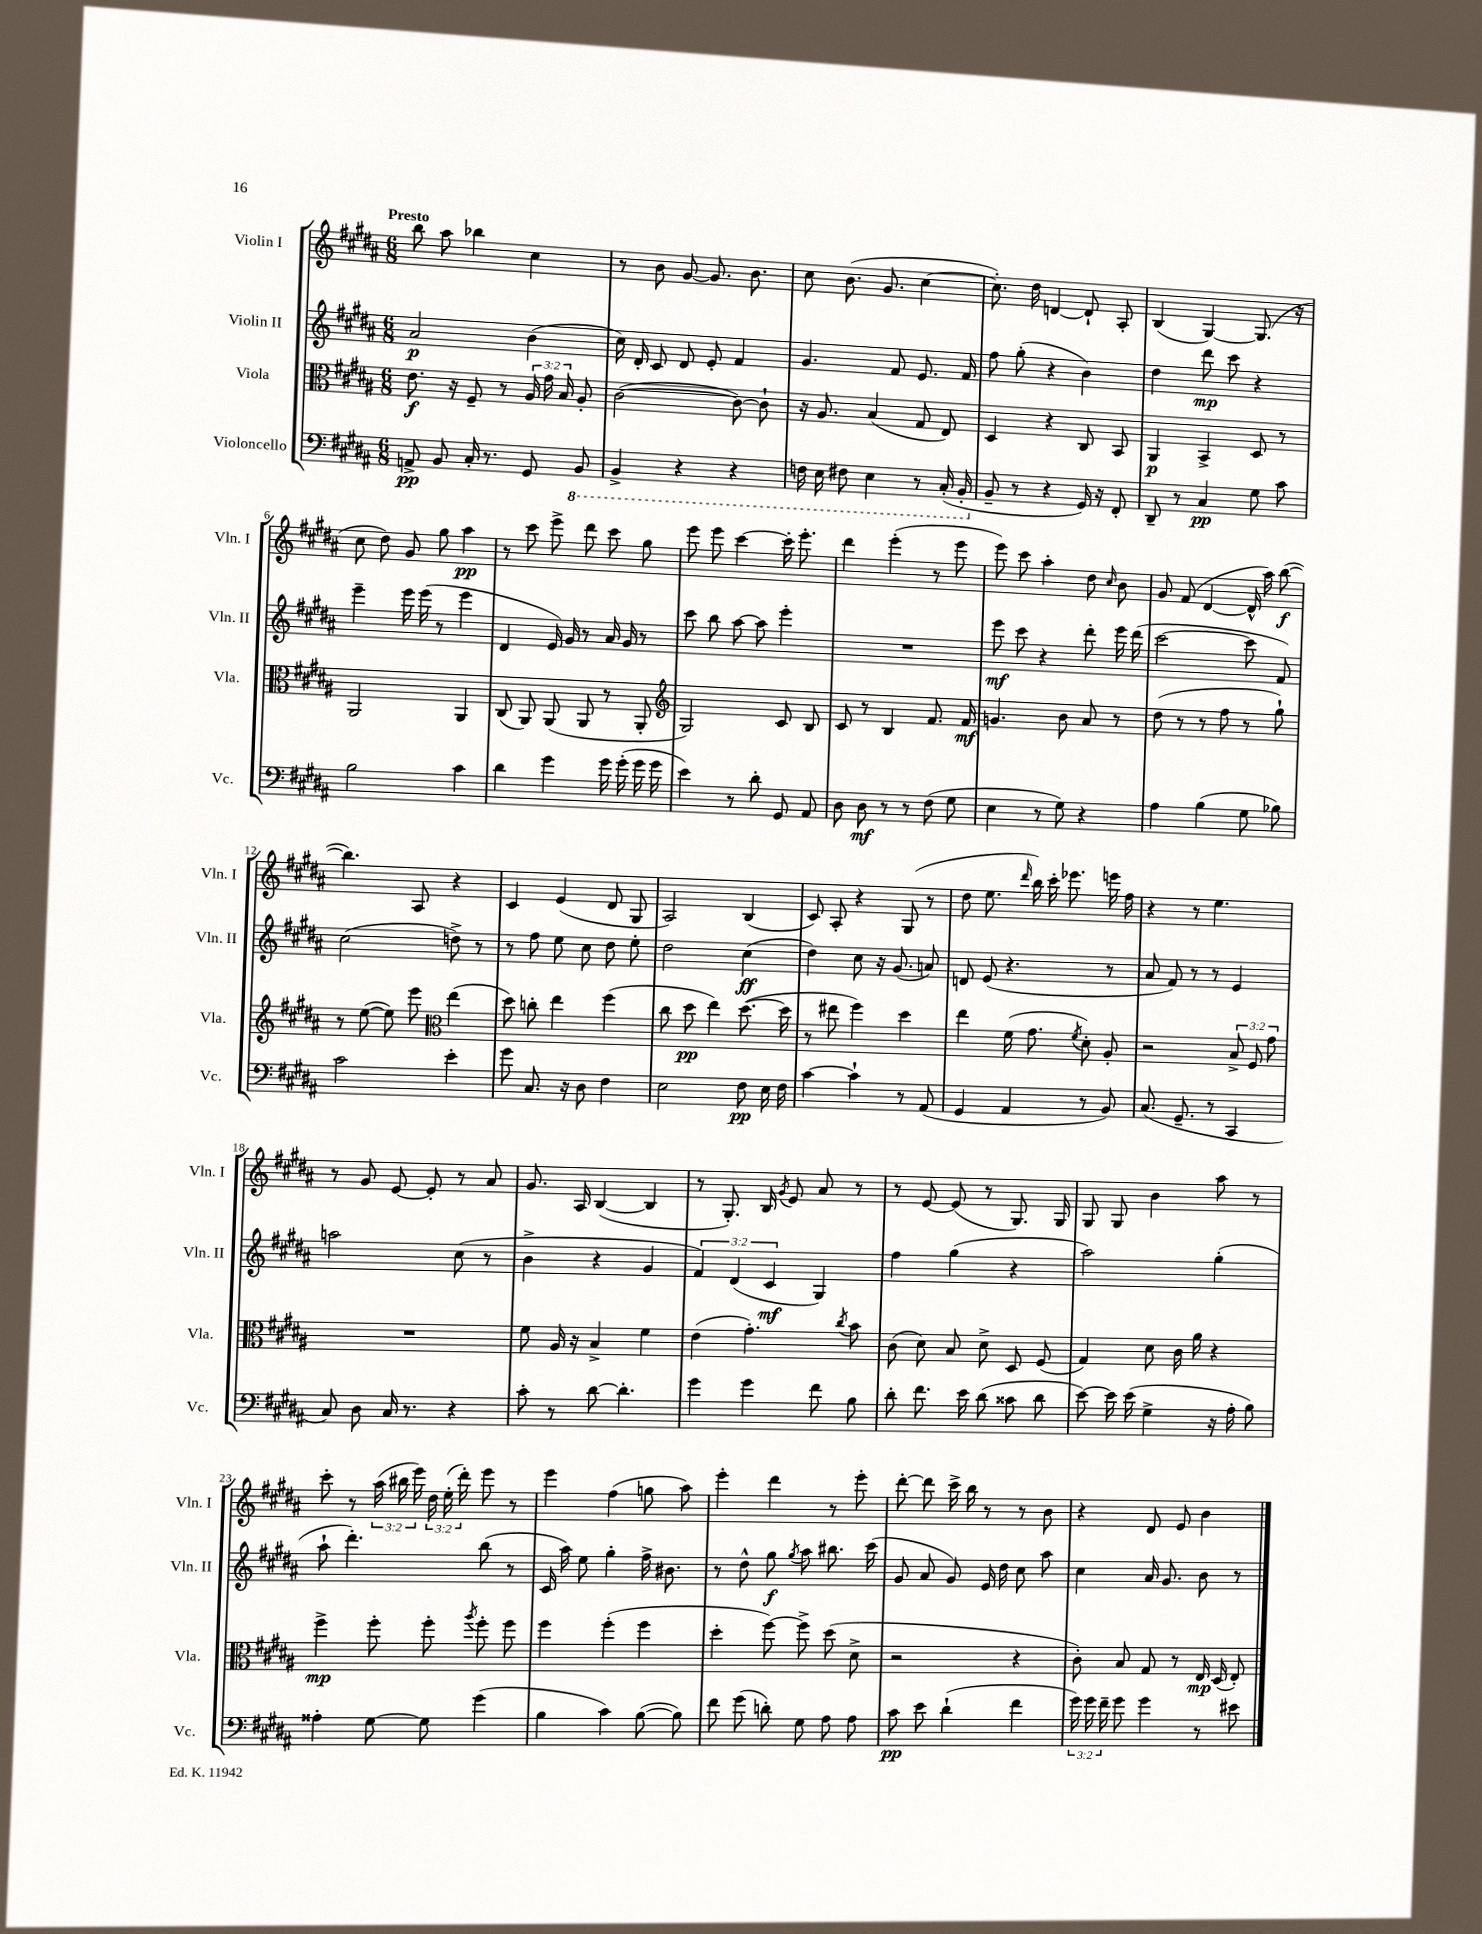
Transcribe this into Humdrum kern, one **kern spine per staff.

**kern	**dynam	**kern	**dynam	**kern	**dynam	**kern	**dynam
*part4	*part4	*part3	*part3	*part2	*part2	*part1	*part1
*staff4	*staff4	*staff3	*staff3	*staff2	*staff2	*staff1	*staff1
*I"Violoncello	*	*I"Viola	*	*I"Violin II	*	*I"Violin I	*
*I'Vc.	*	*I'Vla.	*	*I'Vln. II	*	*I'Vln. I	*
*clefF4	*	*clefC3	*	*clefG2	*	*clefG2	*
*k[f#c#g#d#a#]	*	*k[f#c#g#d#a#]	*	*k[f#c#g#d#a#]	*	*k[f#c#g#d#a#]	*
*M6/8	*	*M6/8	*	*M6/8	*	*M6/8	*
=1	=1	=1	=1	=1	=1	=1	=1
!	!	!	!	!	!	!LO:TX:a:B:t=Presto	!
8AAn^/	pp	8.e\	f	2a#/	p	8bb\	.
8BB/	.	.	.	.	.	8aa#\	.
.	.	16r	.	.	.	.	.
16C#'/	.	8F#~/	.	.	.	4bb-X\	.
8.r	.	.	.	.	.	.	.
.	.	8r	.	.	.	.	.
8GG#/	.	24A#/	.	(4b\	.	4cc#\	.
.	.	24g#\	.	.	.	.	.
.	.	24B/	.	.	.	.	.
*8ba	*	*	*	*	*	*	*
8BBB/	.	8A#'/	.	.	.	.	.
=2	=2	=2	=2	=2	=2	=2	=2
4BBB^/	.	([2c#\	.	16cc#\)	.	8r	.
.	.	.	.	16d#'/	.	.	.
.	.	.	.	8c#/	.	8b\	.
4r	.	.	.	8d#/	.	[8g#/	.
.	.	.	.	8e'/	.	8.g#/]	.
4r	.	8c#\_)	.	4f#/	.	.	.
.	.	.	.	.	.	8.b\	.
.	.	8c#`\]	.	.	.	.	.
=3	=3	=3	=3	=3	=3	=3	=3
16FFn\	.	16r	.	4.g#/	.	8cc#\	.
16EE\	.	8.A#/	.	.	.	.	.
8FF#X\	.	.	.	.	.	(8.b\	.
4EE\	.	(4B/	.	.	.	.	.
.	.	.	.	.	.	8.g#/	.
.	.	.	.	8f#/	.	.	.
8r	.	8G#/	.	8.e/	.	[4cc#\	.
(16CC#'/	.	8E/)	.	.	.	.	.
16BBB'/	.	.	.	16f#/	.	.	.
=4	=4	=4	=4	=4	=4	=4	=4
*X8ba	*	*	*	*	*	*	*
8BB~/	.	4D#/	.	8ff#\	.	8.cc#'\])	.
8r	.	.	.	(8gg#'\	.	.	.
.	.	.	.	.	.	16dd#\	.
4r	.	4r	.	4r	.	[4dn/	.
16GG#/)	.	8C#/	.	4b\)	.	8d`/]	.
16r	.	.	.	.	.	.	.
8FF#'/	.	8BB/	.	.	.	8A#'/	.
=5	=5	=5	=5	=5	=5	=5	=5
8DD#~/	.	4AA#/	p	4dd#\	.	(4B/	.
8r	.	.	.	.	.	.	.
4C#/	pp	4BB^/	.	8ddd#\	mp	[4G#/)	.
.	.	.	.	8ccc#\	.	.	.
8G#\	.	8D#/	.	4r	.	(8.G#/]	.
8c#\	.	8r	.	.	.	.	.
.	.	.	.	.	.	16r	.
!!LO:LB:g=z
=6	=6	=6	=6	=6	=6	=6	=6
2B\	.	2AA#/	.	4eee~\	.	8cc#\	.
.	.	.	.	.	.	8dd#\)	.
.	.	.	.	16eee\	.	8g#/	.
.	.	.	.	(16eee\	.	.	.
.	.	.	.	8r	.	8gg#\	.
4c#\	.	4AA#/	.	4eee\	.	4aa#\	pp
=7	=7	=7	=7	=7	=7	=7	=7
4d#\	.	(8C#/	.	4d#/	.	8r	.
.	.	8AA#/)	.	.	.	8ccc#\	.
4g#\	.	(8AA#/	.	16e/)	.	8eee^\	.
.	.	.	.	16g#/	.	.	.
.	.	8AA#/	.	8r	.	8ddd#\	.
16g#\	.	8r	.	16a#/	.	8ccc#\	.
(16g#'\	.	.	.	16g#/	.	.	.
16g#\	.	8AA#'/	.	8r	.	8gg#\	.
16g#\	.	.	.	.	.	.	.
=8	=8	=8	=8	=8	=8	=8	=8
*	*	*clefG2	*	*	*	*	*
4e\)	.	2G#/)	.	8ccc#\	.	8eee\	.
.	.	.	.	8bb\	.	8eee\	.
8r	.	.	.	[8aa#\	.	[4ccc#\	.
8d#'\	.	.	.	8aa#\]	.	.	.
8GG#/	.	8c#/	.	4eee'\	.	16ccc#'\]	.
.	.	.	.	.	.	8.eee'\	.
8AA#/	.	8B/	.	.	.	.	.
=9	=9	=9	=9	=9	=9	=9	=9
8D#\	.	8c#/	.	2.r	.	4ddd#\	.
8D#\	mf	8r	.	.	.	.	.
8r	.	4B/	.	.	.	(4eee'\	.
8r	.	.	.	.	.	.	.
(8F#\	.	8.f#/	.	.	.	8r	.
8G#\	.	.	.	.	.	8eee\	.
.	.	16f#/	mf	.	.	.	.
=10	=10	=10	=10	=10	=10	=10	=10
4E\	.	4.gn/	.	8eee\	mf	8eee\)	.
.	.	.	.	8ccc#\	.	8ccc#\	.
8r	.	.	.	4r	.	4aa#'\	.
8G#\)	.	8b\	.	.	.	.	.
4r	.	8a#/	.	8ddd#'\	.	8dd#\	.
.	.	.	.	.	.	16qqcc#/	.
.	.	8r	.	16eee\	.	8b\	.
.	.	.	.	(16ddd#\	.	.	.
=11	=11	=11	=11	=11	=11	=11	=11
4A#\	.	(8dd#\	.	[2ccc#\	.	8g#/	.
.	.	8r	.	.	.	(8f#/	.
(4B\	.	8r	.	.	.	[4d#/	.
.	.	8ff#\	.	.	.	.	.
8G#\	.	8r	.	8ccc#\]	.	16d#^^/]	.
.	.	.	.	.	.	16aa#\)	.
8B-X\)	.	8gg#`\)	.	8f#/)	.	([8bb\	f
!!LO:LB:g=z
=12	=12	=12	=12	=12	=12	=12	=12
2c#\	.	8r	.	(2cc#\	.	4.bb\])	.
.	.	([8ee\	.	.	.	.	.
.	.	8ee\])	.	.	.	.	.
.	.	8eee\	.	.	.	8A#/	.
*	*	*clefC3	*	*	*	*	*
4e'\	.	(4ee\	.	8ddn^\)	.	4r	.
.	.	.	.	8r	.	.	.
=13	=13	=13	=13	=13	=13	=13	=13
8g#\	.	8dd#\)	.	8r	.	4c#/	.
8.C#/	.	8ccn'\	.	8ff#\	.	.	.
.	.	4ee\	.	8ee\	.	(4e/	.
16r	.	.	.	.	.	.	.
8D#\	.	.	.	8cc#\	.	.	.
4F#\	.	(4ff#\	.	8dd#\	.	8d#/	.
.	.	.	.	8ee'\	.	8G#/	.
=14	=14	=14	=14	=14	=14	=14	=14
2E\	.	8cc#\	.	2dd#\	.	2A#/)	.
.	.	8dd#\	pp	.	.	.	.
.	.	4ee\)	.	.	.	.	.
8F#\	pp	([8.dd#\	.	(4cc#\	ff	(4B/	.
16E\	.	.	.	.	.	.	.
16F#\	.	16dd#\]	.	.	.	.	.
=15	=15	=15	=15	=15	=15	=15	=15
[4c#\	.	8r	.	4dd#\)	.	8c#/)	.
.	.	8ee#X\	.	.	.	8A#'/	.
4c#`\]	.	4ff#\)	.	8cc#\	.	4r	.
.	.	.	.	16r	.	.	.
.	.	.	.	(8.g#/	.	.	.
8r	.	4dd#\	.	.	.	(8G#/	.
(8AA#/	.	.	.	8an/)	.	8r	.
=16	=16	=16	=16	=16	=16	=16	=16
4GG#/	.	4ee\	.	8dn/	.	8dd#\	.
.	.	.	.	(8e/	.	8.ee\	.
4AA#/	.	(16f#\	.	4.r	.	.	.
.	.	.	.	.	.	16qqddd#/	.
.	.	8.g#\	.	.	.	16bb\)	.
.	.	.	.	.	.	16ccc#'\	.
.	.	.	.	.	.	8.eee-X\	.
.	.	8qf#/	.	.	.	.	.
8r	.	8d#'\)	.	.	.	.	.
8BB/)	.	8A#'/	.	8r	.	16eeen\	.
.	.	.	.	.	.	16ff#\	.
=17	=17	=17	=17	=17	=17	=17	=17
(8.C#/	.	2r	.	8a#/	.	4r	.
.	.	.	.	8f#/)	.	.	.
8.GG#~/	.	.	.	.	.	.	.
.	.	.	.	8r	.	8r	.
8r	.	.	.	8r	.	4.ee\	.
4CC#/	.	12B^/	.	4e/	.	.	.
.	.	12F#/	.	.	.	.	.
.	.	12g#\	.	.	.	.	.
!!LO:LB:g=z
=18	=18	=18	=18	=18	=18	=18	=18
8C#/)	.	2.r	.	2aan\	.	8r	.
8D#\	.	.	.	.	.	8g#/	.
16C#/	.	.	.	.	.	[8e/	.
8.r	.	.	.	.	.	.	.
.	.	.	.	.	.	8e'/]	.
4r	.	.	.	(8cc#\	.	8r	.
.	.	.	.	8r	.	8a#/	.
=19	=19	=19	=19	=19	=19	=19	=19
8c#'\	.	8f#\	.	4b^\	.	8.g#/	.
8r	.	16A#/	.	.	.	.	.
.	.	16r	.	.	.	16A#/	.
[8d#\	.	4B^/	.	4r	.	([4B/	.
4.d#'\]	.	.	.	.	.	.	.
.	.	4f#\	.	4g#/	.	4B/]	.
=20	=20	=20	=20	=20	=20	=20	=20
4g#\	.	(4e\	.	6f#/)	.	8r	.
.	.	.	.	.	.	8.G#'/)	.
.	.	.	.	(6d#/	.	.	.
4g#\	.	4.g#'\)	.	.	.	.	.
.	.	.	.	.	.	16B/	.
.	.	.	.	6c#/	mf	.	.
.	.	.	.	.	.	8qg#/	.
.	.	.	.	.	.	8e/	.
8f#\	.	.	.	4G#/)	.	8a#/	.
.	.	8qcc#/	.	.	.	.	.
8B\	.	8b\	.	.	.	8r	.
=21	=21	=21	=21	=21	=21	=21	=21
8d#'\	.	(8c#\	.	4ff#\	.	8r	.
8.f#\	.	8d#\)	.	.	.	[8e/	.
.	.	8B/	.	(4gg#\	.	(8e/]	.
16e\	.	.	.	.	.	.	.
(8d#\	.	8d#^\	.	.	.	8r	.
8c##X\	.	8D#/	.	4r	.	8.G#/)	.
8d#\	.	(8F#/	.	.	.	.	.
.	.	.	.	.	.	16G#/	.
=22	=22	=22	=22	=22	=22	=22	=22
[8e\)	.	4G#/)	.	2aa#\)	.	8G#/	.
16e\]	.	.	.	.	.	8G#/	.
(16e\	.	.	.	.	.	.	.
4G#^\	.	8d#\	.	.	.	4b\	.
.	.	16c#\	.	.	.	.	.
.	.	16a#\	.	.	.	.	.
16r	.	4r	.	(4gg#'\	.	8aa#\	.
16A#'\	.	.	.	.	.	.	.
8B\)	.	.	.	.	.	8r	.
!!LO:LB:g=z
=23	=23	=23	=23	=23	=23	=23	=23
4A##X'\	.	4ff#^\	mp	8aa#`\	.	8ccc#'\	.
.	.	.	.	4.ddd#'\)	.	8r	.
[8G#\	.	8ff#'\	.	.	.	(24aa#\	.
.	.	.	.	.	.	24bb#X\	.
.	.	.	.	.	.	24eee\)	.
8G#\]	.	8ff#'\	.	.	.	24dd#\	.
.	.	.	.	.	.	(24ee'\	.
.	.	.	.	.	.	24ddd#'\)	.
.	.	8qaa#/	.	.	.	.	.
(4g#\	.	8ff#'\	.	(8bb\	.	8eee\	.
.	.	8ff#\	.	8r	.	8r	.
=24	=24	=24	=24	=24	=24	=24	=24
4B\	.	4ff#\	.	16c#/	.	4eee\	.
.	.	.	.	16aa#\)	.	.	.
.	.	.	.	8ee\	.	.	.
4c#\)	.	(4ff#'\	.	4gg#'\	.	(4ff#\	.
([8B\	.	4ff#\	.	16ff#^\	.	8ggn\	.
.	.	.	.	8.b#X\	.	.	.
8B\])	.	.	.	.	.	8aa#\)	.
=25	=25	=25	=25	=25	=25	=25	=25
8f#\	.	4dd#'\	.	8r	.	4eee'\	.
(8g#\	.	.	.	8dd#^^\	.	.	.
8dn'\)	.	[8ff#\)	.	8gg#\	f	4ddd#\	.
.	.	.	.	8qgg#/	.	.	.
8G#\	.	8ff#^\]	.	8aa#\	.	.	.
8A#\	.	(8dd#\	.	8.bb#X\	.	8r	.
8A#\	.	8d#^\	.	.	.	8eee'\	.
.	.	.	.	(16ccc#\	.	.	.
=26	=26	=26	=26	=26	=26	=26	=26
8c#\	pp	2r	.	8g#/	.	[8ddd#'\	.
8e\	.	.	.	8a#/	.	8ddd#\]	.
(4d#`\	.	.	.	8g#/)	.	16ccc#^\	.
.	.	.	.	.	.	16bb\	.
.	.	.	.	16e/	.	8r	.
.	.	.	.	16dd#\	.	.	.
4f#\	.	4r	.	8cc#\	.	8r	.
.	.	.	.	8aa#\	.	8b\	.
=27	=27	=27	=27	=27	=27	=27	=27
24g#\)	.	8c#'\)	.	4cc#\	.	4r	.
24g#\	.	.	.	.	.	.	.
24f#~\	.	.	.	.	.	.	.
8g#\	.	8B/	.	.	.	.	.
4g#\	.	8G#/	.	16a#/	.	8d#/	.
.	.	.	.	8.g#/	.	.	.
.	.	8r	.	.	.	8e/	.
8r	.	16E/	mp	8b\	.	4b\	.
.	.	(16D#/	.	.	.	.	.
8e#X\	.	8E'/)	.	8r	.	.	.
==	==	==	==	==	==	==	==
*-	*-	*-	*-	*-	*-	*-	*-
